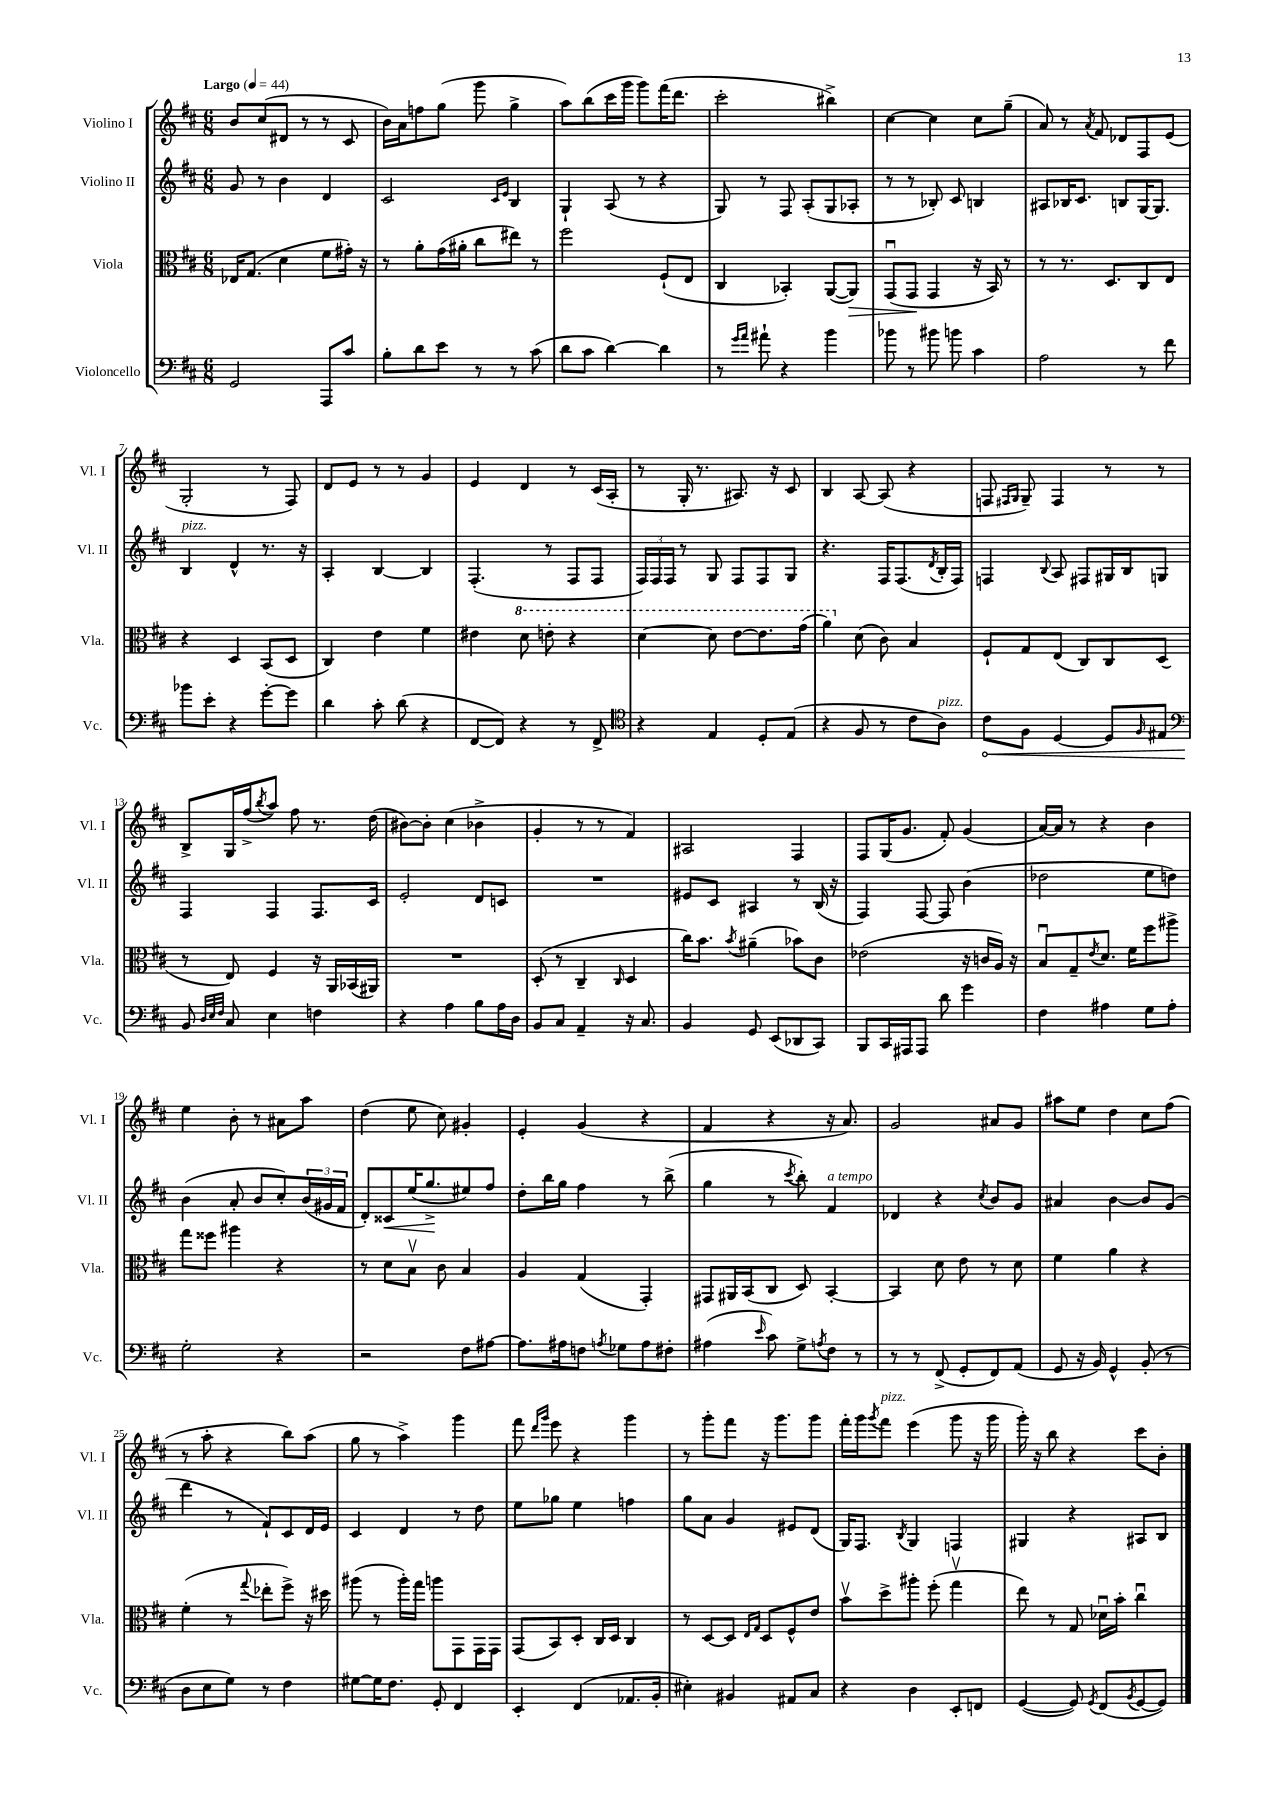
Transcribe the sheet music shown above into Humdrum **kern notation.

**kern	**dynam	**kern	**dynam	**kern	**dynam	**kern
*part4	*part4	*part3	*part3	*part2	*part2	*part1
*staff4	*staff4	*staff3	*staff3	*staff2	*staff2	*staff1
*I"Violoncello	*	*I"Viola	*	*I"Violino II	*	*I"Violino I
*I'Vc.	*	*I'Vla.	*	*I'Vl. II	*	*I'Vl. I
*clefF4	*	*clefC3	*	*clefG2	*	*clefG2
*k[f#c#]	*	*k[f#c#]	*	*k[f#c#]	*	*k[f#c#]
*M6/8	*	*M6/8	*	*M6/8	*	*M6/8
*MM44	*	*MM44	*	*MM44	*	*MM44
=1	=1	=1	=1	=1	=1	=1
!	!	!	!	!	!	!LO:TX:a:B:t=Largo
2GG/	.	16E-X/KL	.	8g/	.	8b/L
.	.	(8.G/J	.	.	.	.
.	.	.	.	8r	.	(8cc#/
.	.	4d\	.	4b\	.	8d#X/J
.	.	.	.	.	.	8r
8AAA/L	.	8f#\L	.	4d/	.	8r
8c#/J	.	16g#X'\Jk)	.	.	.	8c#/
.	.	16r	.	.	.	.
=2	=2	=2	=2	=2	=2	=2
8B'\L	.	8r	.	2c#/	.	16b\LL)
.	.	.	.	.	.	16a\J
8d\	.	8a'\L	.	.	.	8ffn\
8e\J	.	(16g\L	.	.	.	(8gg\J
.	.	16a#X'\JJ	.	.	.	.
8r	.	8cc#\L	.	.	.	8ggg\
.	.	.	.	16qqc#/LL	.	.
.	.	.	.	16qqe/JJ	.	.
8r	.	8ee#X\J)	.	4B/	.	4gg^\
(8c#\	.	8r	.	.	.	.
=3	=3	=3	=3	=3	=3	=3
8d\L	.	2ff#\	.	4G`/	.	8aa\L)
8c#\J	.	.	.	.	.	(8bb\
[4d\)	.	.	.	(8A/	.	16ccc#\L
.	.	.	.	.	.	16ggg\JJ
.	.	.	.	8r	.	8ggg\L)
4d\]	.	(8F#`/L	.	4r	.	(16fff#\K
.	.	.	.	.	.	8.ddd\J
.	.	8E/J	.	.	.	.
=4	=4	=4	=4	=4	=4	=4
8r	.	4C#/	.	8G/)	.	2ccc#'\
16qqg/LL	.	.	.	.	.	.
16qqa/JJ	.	.	.	.	.	.
8a#X`\	.	.	.	8r	.	.
4r	.	4BB-X'/)	.	8F#/	.	.
.	.	.	.	(8A'/L	.	.
4b\	.	([8AA/L	.	8G/	.	4bb#X^\)
!	!	!	!LO:HP:b	!	!	!
.	.	8AA/J])	>	8A-X'/J	.	.
=5	=5	=5	=5	=5	=5	=5
8b-X\	.	(8GGu/L	.	8r	.	[4cc#\
8r	.	8GG/J	.	8r	.	.
8b#X\	.	4GG/	]	8B-X'/)	.	4cc#\]
8bn\	.	.	.	8c#/	.	.
4c#\	.	16r	.	4Bn/	.	8cc#\L
.	.	16BB/)	.	.	.	.
.	.	8r	.	.	.	(8gg~\J
=6	=6	=6	=6	=6	=6	=6
2A\	.	8r	.	8A#X/L	.	8a/)
.	.	8.r	.	16B-X/K	.	8r
.	.	.	.	8.c#/J	.	.
.	.	.	.	.	.	8qa/
.	.	.	.	.	.	8f#/
.	.	8.D/L	.	.	.	.
.	.	.	.	8Bn/L	.	8d-X/L
8r	.	8C#/	.	[16G/K	.	8F#/
.	.	.	.	8.G/J]	.	.
8f#\	.	8E/J	.	.	.	(8e/J
!!LO:LB:g=z
=7	=7	=7	=7	=7	=7	=7
!	!	!	!	!LO:TX:a:i:t=pizz.	!	!
8b-X\L	.	4r	.	4B/	.	2G'/
8e'\J	.	.	.	.	.	.
4r	.	4D/	.	4d^^/	.	.
[8g'\L	.	(8BB/L	.	8.r	.	8r
8g\J]	.	8D/J	.	.	.	8F#/)
.	.	.	.	16r	.	.
=8	=8	=8	=8	=8	=8	=8
4d\	.	4C#/)	.	4A'/	.	8d/L
.	.	.	.	.	.	8e/J
8c#'\	.	4e\	.	[4B/	.	8r
(8d\	.	.	.	.	.	8r
4r	.	4f#\	.	4B/]	.	4g/
=9	=9	=9	=9	=9	=9	=9
[8FF#/L	.	4e#X\	.	(4.F#'/	.	4e/
8FF#/J])	.	.	.	.	.	.
*	*	*8va	*	*	*	*
4r	.	8dd\	.	.	.	4d/
.	.	8een'\	.	8r	.	.
8r	.	4r	.	8F#/L	.	8r
8FF#^/	.	.	.	8F#/J	.	(16c#/LL
.	.	.	.	.	.	16A'/JJ
=10	=10	=10	=10	=10	=10	=10
*clefC4	*	*	*	*	*	*
4r	.	[4dd\	.	24F#/LL)	.	8r
.	.	.	.	24F#/	.	.
.	.	.	.	24F#/JJ	.	.
.	.	.	.	8r	.	16G'/
.	.	.	.	.	.	8.r
4E/	.	8dd\]	.	8G/	.	.
.	.	[8ee\L	.	8F#/L	.	8.A#X/)
8D'/L	.	8.ee\]	.	8F#/	.	.
.	.	.	.	.	.	16r
(8E/J	.	.	.	8G/J	.	8c#/
.	.	(16gg\Jk	.	.	.	.
=11	=11	=11	=11	=11	=11	=11
4r	.	4aa\)	.	4.r	.	4B/
*	*	*X8va	*	*	*	*
8F#/	.	(8d\	.	.	.	[8A/
8r	.	8c#\)	.	16F#/KL	.	(8A/]
.	.	.	.	(8.F#/	.	.
8c#\L	.	4B/	.	.	.	4r
.	.	.	.	8qd/	.	.
!LO:TX:a:i:t=pizz.	!	!	!	!	!	!
8A\J)	.	.	.	16B'/L	.	.
.	.	.	.	16F#/JJ)	.	.
=12	=12	=12	=12	=12	=12	=12
!	!LO:HP:b	!	!	!	!	!
8c#\L	<	8F#`/L	.	4Fn/	.	8Fn/
.	.	.	.	.	.	16qqF#X/LL
.	.	.	.	.	.	16qqG/JJ
8F#\J	.	8G/	.	.	.	8G~/)
.	.	.	.	8qqB/	.	.
[4D/	.	(8E/J	.	8A/	.	4F#/
.	.	8C#/L)	.	8F#X/L	.	.
8D/L]	.	8C#/	.	16G#X/L	.	8r
.	.	.	.	16B/J	.	.
16qqF#/	.	.	.	.	.	.
8E#X/J	.	(8D/J	.	8Gn/J	.	8r
!!LO:LB:g=z
=13	=13	=13	=13	=13	=13	=13
*clefF4	*	*	*	*	*	*
8BB/	.	8r	.	4F#/	.	8B^/L
32qqD/LLL	.	.	.	.	.	.
32qqE/	.	.	.	.	.	.
32qqF#/JJJ	.	.	.	.	.	.
8C#/	[	8E/)	.	.	.	16G/L
.	.	.	.	.	.	(16ff#^/J
.	.	.	.	.	.	8qbb/
4E\	.	4F#/	.	4F#/	.	8aa/J)
.	.	.	.	.	.	8ff#\
4Fn\	.	16r	.	8.F#/L	.	8.r
.	.	16AA/LL	.	.	.	.
.	.	(16BB-X/	.	.	.	.
.	.	16AA#X/JJ)	.	16c#/Jk	.	(16dd\
=14	=14	=14	=14	=14	=14	=14
4r	.	2.r	.	2e'/	.	[8b#X\L)
.	.	.	.	.	.	8b#'\J]
4A\	.	.	.	.	.	(4cc#\
8B\L	.	.	.	8d/L	.	4b-X^\
16A\L	.	.	.	8cn/J	.	.
16D\JJ	.	.	.	.	.	.
=15	=15	=15	=15	=15	=15	=15
8BB/L	.	(8D'/	.	2.r	.	4g'/
8C#/J	.	8r	.	.	.	.
4AA~/	.	4C#~/	.	.	.	8r
.	.	.	.	.	.	8r
.	.	16qqC#/	.	.	.	.
16r	.	4D/	.	.	.	4f#/)
8.C#/	.	.	.	.	.	.
=16	=16	=16	=16	=16	=16	=16
4BB/	.	16cc#\KL)	.	8e#X/L	.	2A#X/
.	.	8.b\J	.	.	.	.
.	.	.	.	8c#/J	.	.
.	.	8qb/	.	.	.	.
8GG/	.	(4a#X~\	.	4A#X/	.	.
(8EE/L	.	.	.	.	.	.
8DD-X/	.	8b-X\L)	.	8r	.	4F#/
8CC#/J)	.	8c#\J	.	(16B/	.	.
.	.	.	.	16r	.	.
=17	=17	=17	=17	=17	=17	=17
8BBB/L	.	(2e-X\	.	4F#/)	.	8F#/L
16CC#/L	.	.	.	.	.	(16G/K
16AAA#X/J	.	.	.	.	.	8.g/J
8AAA#/J	.	.	.	[8F#/	.	.
8d\	.	.	.	8F#/]	.	8f#'/)
4g\	.	16r	.	(4b\	.	(4g/
.	.	16cn/LL	.	.	.	.
.	.	16A/JJ)	.	.	.	.
.	.	16r	.	.	.	.
=18	=18	=18	=18	=18	=18	=18
4F#\	.	8Bu/L	.	2dd-X\	.	[16a/LL)
.	.	.	.	.	.	16a/JJ]
.	.	8G~/	.	.	.	8r
.	.	8qe/	.	.	.	.
4A#X\	.	8.d/J	.	.	.	4r
.	.	16f#\KL	.	.	.	.
8G\L	.	8ff#\	.	8ee\L	.	4b\
8A#'\J	.	8aa#X^\J	.	8ddn\J)	.	.
!!LO:LB:g=z
=19	=19	=19	=19	=19	=19	=19
2G'\	.	8gg\L	.	(4b\	.	4ee\
.	.	8ff##X\J	.	.	.	.
.	.	4aa#X\	.	8a'/	.	8b'\
.	.	.	.	8b/L	.	8r
4r	.	4r	.	8cc#'/)	.	8a#X\L
.	.	.	.	(24b/L	.	8aa\J
.	.	.	.	24g#X/	.	.
.	.	.	.	24f#/JJ	.	.
=20	=20	=20	=20	=20	=20	=20
2r	.	8r	.	8d'/L)	.	(4dd\
!	!	!	!	!	!LO:HP:b	!
.	.	8d\L	.	8c##X/	<	.
.	.	8Bv\J	.	(16ee/K	.	8ee\
.	.	.	.	8.gg^/	.	.
.	.	8c#\	.	.	.	8cc#\)
8F#\L	.	4B/	.	8ee#X/)	[	4g#X'/
[8A#X\J	.	.	.	8ff#/J	.	.
=21	=21	=21	=21	=21	=21	=21
8.A#\L]	.	4A/	.	8dd'\L	.	4e'/
.	.	.	.	16bb\L	.	.
16A#X\k	.	.	.	16gg\JJ	.	.
8Fn\J	.	(4G/	.	4ff#\	.	(4g/
8qAn/	.	.	.	.	.	.
8G-X\L	.	.	.	.	.	.
8A\	.	4GG'/)	.	8r	.	4r
8F#X'\J	.	.	.	(8bb^\	.	.
=22	=22	=22	=22	=22	=22	=22
(4A#X\	.	8GG#X/L	.	4gg\	.	4f#/
.	.	16AA#X/L	.	.	.	.
.	.	(16BB/J	.	.	.	.
16qqe/	.	.	.	.	.	.
8c#\)	.	8C#/J	.	8r	.	4r
.	.	.	.	8qccc#/	.	.
8G^\L	.	8D/)	.	8bb'\)	.	.
8qAn/	.	.	.	.	.	.
!	!	!	!	!LO:TX:a:i:t=a tempo	!	!
8F#\J	.	[4BB'/	.	4f#/	.	16r
.	.	.	.	.	.	8.a/)
8r	.	.	.	.	.	.
=23	=23	=23	=23	=23	=23	=23
8r	.	4BB/]	.	4d-X/	.	2g/
8r	.	.	.	.	.	.
(8FF#^/	.	8d\	.	4r	.	.
8GG'/L	.	8e\	.	.	.	.
.	.	.	.	8qcc#/	.	.
8FF#/)	.	8r	.	8b/L	.	8a#X/L
(8AA/J	.	8d\	.	8g/J	.	8g/J
=24	=24	=24	=24	=24	=24	=24
8GG/	.	4f#\	.	4a#X/	.	8aa#X\L
16r	.	.	.	.	.	8ee\J
16BB/)	.	.	.	.	.	.
4GG^^/	.	4a\	.	[4b\	.	4dd\
(8BB'/	.	4r	.	8b/L]	.	8cc#\L
8r	.	.	.	(8g/J	.	(8ff#\J
!!LO:LB:g=z
=25	=25	=25	=25	=25	=25	=25
8D\L	.	(4f#'\	.	4ddd\	.	8r
8E\	.	.	.	.	.	8aa'\
8G\J)	.	8r	.	8r	.	4r
.	.	8qqgg/	.	.	.	.
8r	.	8ee-X'\L	.	8f#`/L)	.	.
4F#\	.	8ff#^\J)	.	8c#/	.	8bb\L)
.	.	16r	.	16d/L	.	(8aa\J
.	.	16dd#X\	.	16e/JJ	.	.
=26	=26	=26	=26	=26	=26	=26
[8G#X\L	.	(8aa#X\	.	4c#/	.	8gg\
16G#\K]	.	8r	.	.	.	8r
8.F#\J	.	.	.	.	.	.
.	.	16aa#'\LL)	.	4d/	.	4aa^\)
.	.	16gg\JJ	.	.	.	.
8GG'/	.	8aan\L	.	.	.	.
4FF#/	.	8GG\	.	8r	.	4ggg\
.	.	16GG\L	.	8dd\	.	.
.	.	16GG\JJ	.	.	.	.
=27	=27	=27	=27	=27	=27	=27
4EE'/	.	(8GG/L	.	8ee\L	.	8fff#\
.	.	.	.	.	.	16qqddd/LL
.	.	.	.	.	.	16qqggg/JJ
.	.	8BB/)	.	8gg-X\J	.	8eee\
(4FF#/	.	8D'/J	.	4ee\	.	4r
.	.	16C#/LL	.	.	.	.
.	.	16D/JJ	.	.	.	.
8.AA-X/L	.	4C#/	.	4ffn\	.	4ggg\
16BB'/Jk	.	.	.	.	.	.
=28	=28	=28	=28	=28	=28	=28
4E#X'\)	.	8r	.	8gg\L	.	8r
.	.	[8D/L	.	8a\J	.	8ggg'\L
4BB#X/	.	8D/J]	.	4g/	.	8fff#\J
.	.	16qqE/LL	.	.	.	.
.	.	16qqG/JJ	.	.	.	.
.	.	8D/L	.	.	.	16r
.	.	.	.	.	.	8.ggg\L
8AA#X/L	.	8F#^^/	.	8e#X/L	.	.
8C#/J	.	8e/J	.	(8d/J	.	8ggg\J
=29	=29	=29	=29	=29	=29	=29
4r	.	8bv\L	.	16G/KL)	.	16fff#'\LL
.	.	.	.	8.F#/J	.	16ggg\J
.	.	.	.	.	.	8qggg/
!	!	!	!	!	!	!LO:TX:a:i:t=pizz.
.	.	8dd^\	.	.	.	8fff#\J
.	.	.	.	8qB/	.	.
4D\	.	8aa#X'\J	.	4G/	.	(4eee\
.	.	(8ff#'\	.	.	.	.
8EE'/L	.	4ggv\	.	4Fn/	.	8ggg\
8FFn/J	.	.	.	.	.	16r
.	.	.	.	.	.	16ggg\
=30	=30	=30	=30	=30	=30	=30
([4GG/	.	8ee\)	.	4G#X/	.	16ggg'\)
.	.	.	.	.	.	16r
.	.	8r	.	.	.	8bb\
8GG/])	.	8G/	.	4r	.	4r
8qGG/	.	.	.	.	.	.
(8FF#/L	.	16d-Xu\LL	.	.	.	.
.	.	16b'\JJ	.	.	.	.
8qBB/	.	.	.	.	.	.
[8GG/	.	4cc#u\	.	8A#X/L	.	8ccc#\L
8GG/J])	.	.	.	8B/J	.	8b'\J
==	==	==	==	==	==	==
*-	*-	*-	*-	*-	*-	*-
